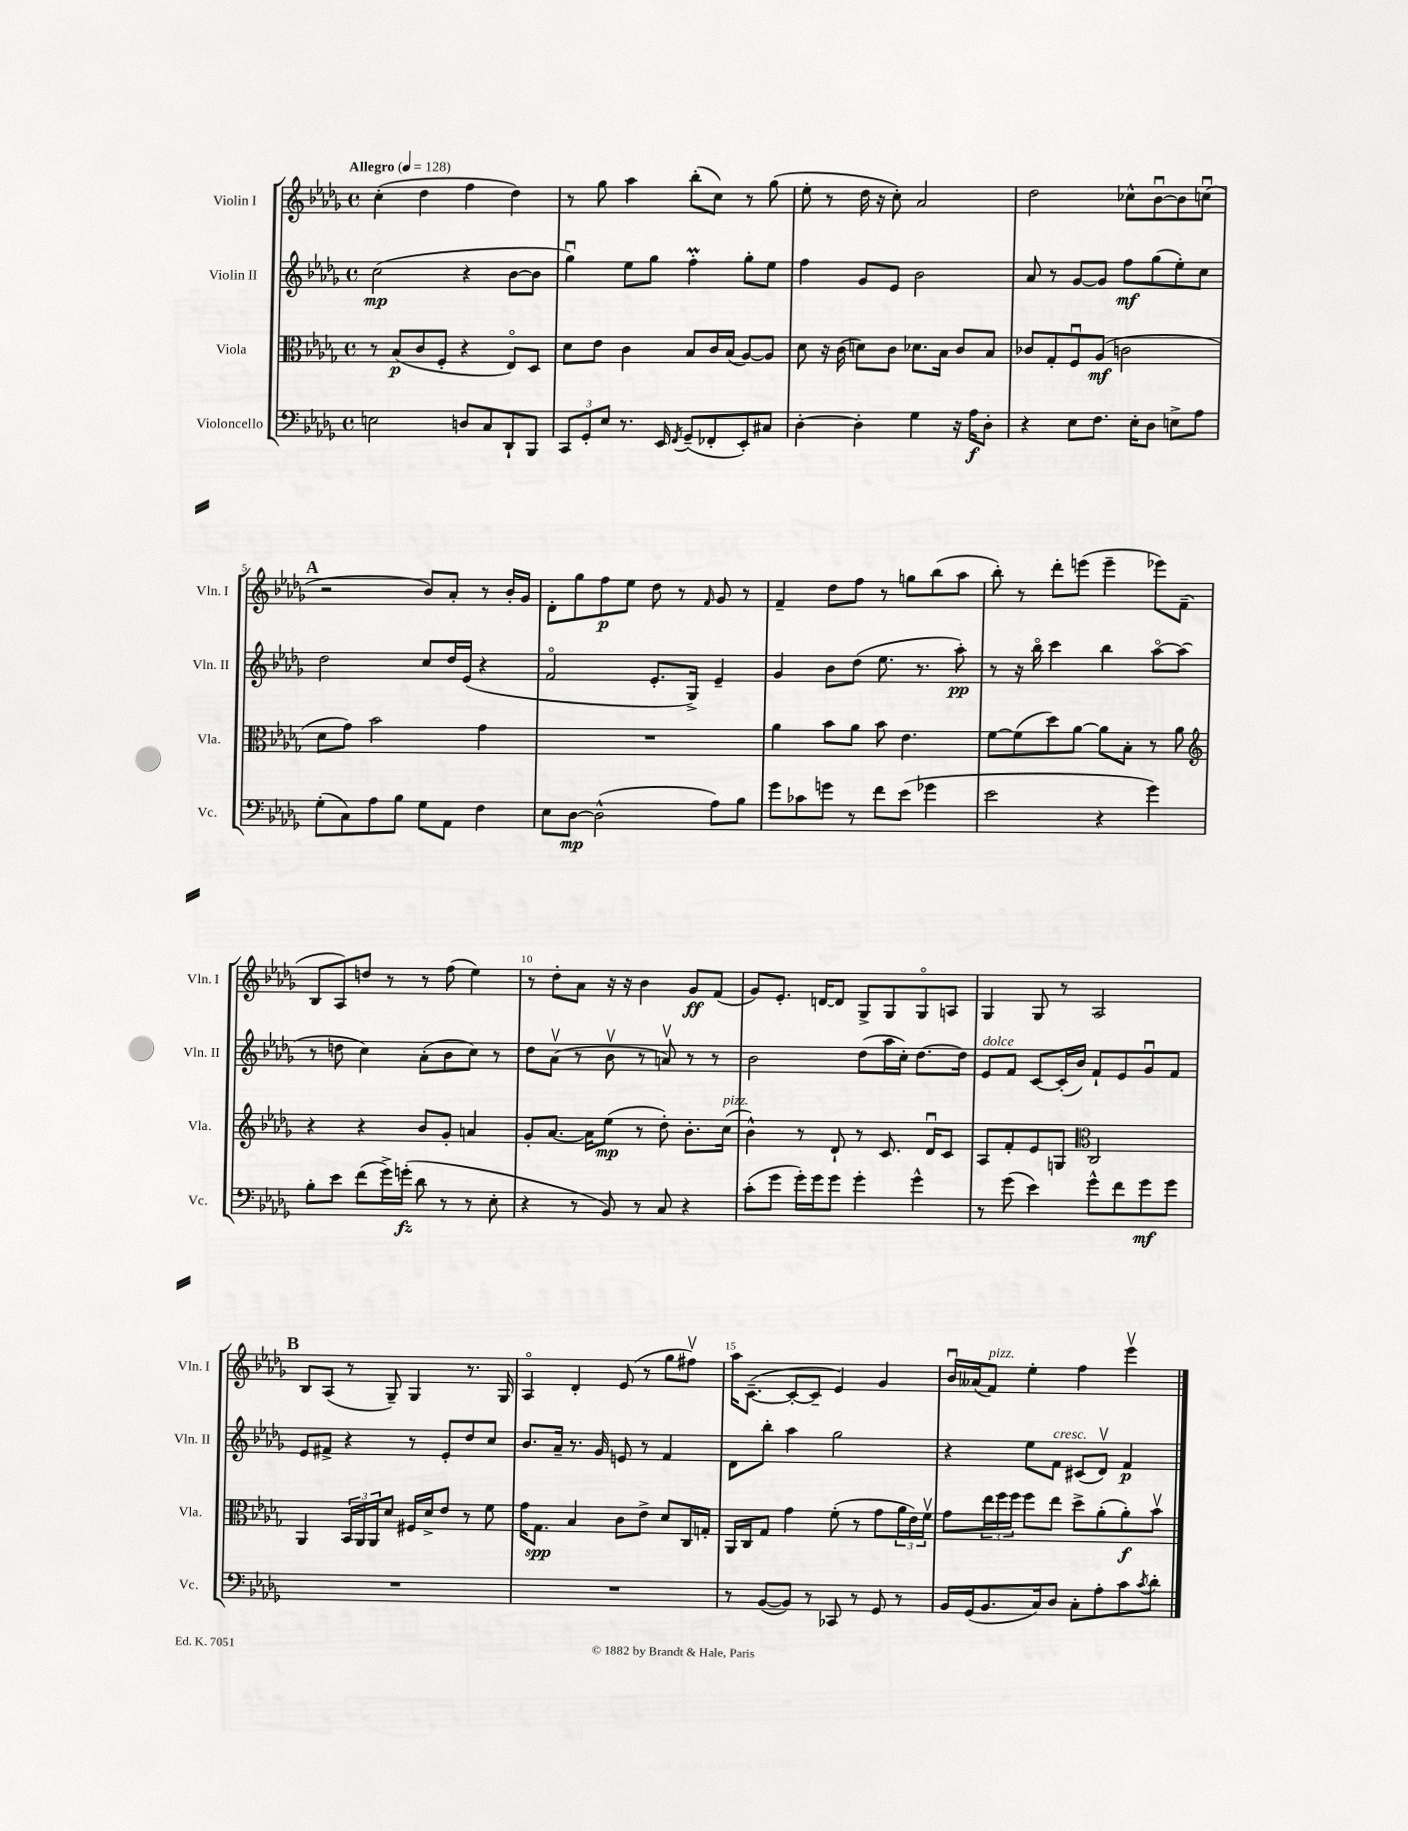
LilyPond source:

<<
\new StaffGroup <<
\new Staff = "s0" \with { instrumentName = "Violin I" shortInstrumentName = "Vln. I" } {
    \clef treble \key des \major \defaultTimeSignature \time 4/4 \tempo "Allegro" 4 = 128
    c''4-.( des''4 f''4 des''4) |
    r8 ges''8 aes''4 bes''8-.( c''8) r8 ges''8( |
    ees''8-. r8 des''16 r16 c''8-.) aes'2 |
    des''2 ces''8-^ bes'8~\downbow bes'8 c''8\downbow( |
    \mark \markup { \bold "A" } r2 bes'8) aes'8-. r8 bes'16-. ges'16 |
    des'8-. ges''8 f''8\p ees''8 des''8 r8 \grace { f'16 } ges'8 r8 |
    f'4-- des''8 f''8 r8 g''8 bes''8( aes''8 |
    bes''8-.) r8 des'''8-. e'''8( e'''4-- ees'''8) f'8--( |
    bes8 aes8) d''8 r8 r8 f''8( ees''4) |
    r8 des''8-. aes'8 r16 r16 bes'4 ges'8\ff f'8( |
    ges'8) ees'8.-. d'16~ d'8 ges8-> ges8 ges8\flageolet a8 |
    ges4 ges8 r8 aes2 |
    \mark \markup { \bold "B" } bes8 aes8( r8 ges8--) ges4 r8. ges16 |
    aes4\flageolet des'4-. ees'8( r8 ges''8 fis''8\upbow) |
    aes''16 c'8.~--( c'8~-. c'8-- ees'4) ges'4 |
    bes'16\downbow aeses'16( f'8^\markup { \italic "pizz." }) ees''4-. f''4 ees'''4\upbow \bar "|." |
}
\new Staff = "s1" \with { instrumentName = "Violin II" shortInstrumentName = "Vln. II" } {
    \clef treble \key des \major \defaultTimeSignature \time 4/4
    c''2\mp( r4 bes'8~ bes'8 |
    ges''4\downbow) ees''8 ges''8 f''4-.\prall ges''8-. ees''8 |
    f''4 ges'8 ees'8 bes'2 |
    aes'8 r8 ges'8~ ges'8 f''8\mf ges''8( ees''8-.) c''8 |
    \mark \markup { \bold "A" } des''2 c''8 des''16 ees'16( r4 |
    f'2\flageolet ees'8.-. ges16->) ees'4-- |
    ges'4 bes'8 des''8( ees''8. r8. aes''8-.\pp) |
    r8 r16 bes''16\flageolet c'''4 bes''4 aes''8~\flageolet aes''8( |
    r8 d''8 c''4) aes'8-.( bes'8 c''8) r8 |
    des''8 aes'8\upbow( r8 bes'8\upbow r8 a'8\upbow) r8 r8 |
    bes'2 des''8( aes''16 c''16-.) des''8.~ des''16 |
    ees'8^\markup { \italic "dolce" } f'8 c'8~ c'16-.( bes'16) f'8-! ees'8 ges'8\downbow f'8 |
    \mark \markup { \bold "B" } ees'8 fis'8-> r4 r8 ees'8-. des''8 c''8 |
    bes'8. aes'16-- r8. ges'16 e'8 r8 f'4 |
    des'8 bes''8-. aes''4 ges''2 |
    r4 ees''8 f'8^\markup { \italic "cresc." } cis'8( des'8\upbow) f'4\p \bar "|." |
}
\new Staff = "s2" \with { instrumentName = "Viola" shortInstrumentName = "Vla." } {
    \clef alto \key des \major \defaultTimeSignature \time 4/4
    r8 bes8\p( c'8 f8-. r4 ees8\flageolet) des8 |
    des'8 ees'8 c'4 bes8 c'16 bes16( aes8~) aes8 |
    des'8 r16 c'16( d'8) c'8 des'8. bes16 c'8 bes8 |
    ces'8 ges8-. f8\downbow aes8\mf( c'2 |
    \mark \markup { \bold "A" } des'8 ges'8) bes'2 ges'4 |
    R1 |
    aes'4 bes'8 aes'8 bes'8 ees'4. |
    f'8~ f'8( des''8) aes'8~ aes'8 bes8-. r8 aes'8 |
    \clef treble r4 r4 bes'8 ges'8-. a'4 |
    ges'8-. aes'8.~ aes'16 ees''8\mp( r8 des''8-.) bes'8.-. c''16^\markup { \italic "pizz." }( |
    bes'4-^) r8 des'8-! r8 c'8. des'16\downbow c'8 |
    aes8 f'8-. ees'8 g8 \clef alto c2 |
    \mark \markup { \bold "B" } aes,4 \tuplet 3/2 { bes,16 aes,16 aes,16 } des'8 fis16 des'16-> ees'8 r8 f'8 |
    ges'16 ges8.\spp bes4 c'8 ees'8-> des'8 c16 g16-. |
    aes,16 c16 ges8 ges'4 f'8-.( r8 ges'8 \tuplet 3/2 { aes'16 ees'16) f'16\upbow } |
    ges'8 \tuplet 3/2 { ees''16 f''16 f''16 } f''8 ees''8 des''8-> aes'8-.( aes'8-.\f) bes'8\upbow \bar "|." |
}
\new Staff = "s3" \with { instrumentName = "Violoncello" shortInstrumentName = "Vc." } {
    \clef bass \key des \major \defaultTimeSignature \time 4/4
    e2 d8 c8 des,8-! bes,,8 |
    \tuplet 3/2 { c,8 ges,8-. ees8 } r8. ees,16 \acciaccatura { f,8 } ges,8--( fes,8-. ees,8-.) cis8 |
    des4~-. des4-. ges4 r16 aes16\f des8-. |
    r4 ees8 f8. ees16-. des8 e8-> aes8 |
    \mark \markup { \bold "A" } ges8-.( c8) aes8 bes8 ges8 aes,8 f4 |
    ees8 des8~\mp des2-^( aes8) bes8 |
    ges'8 ces'8 g'8 r8 f'8 ees'8( ges'4 |
    ees'2 r4 ges'4) |
    bes8-. ees'8 f'8( ges'16->) g'16-.\fz( des'8 r8 r8 ees8-. |
    r4 r8 bes,8) r8 c8 r4 |
    c'8-.( ges'8 ges'16-.) ges'16 ges'8 ges'4-. ges'4-^ |
    r8 ges'8( ees'4) ges'8-^ f'8 ges'8\mf ges'8 |
    \mark \markup { \bold "B" } R1 |
    R1 |
    r8 bes,8~( bes,8) r8 ces,8 r8 ges,8 r8 |
    bes,16 ges,16( bes,8. c16) des8 c8-. aes8-. c'8 \acciaccatura { c'8 } des'8-. \bar "|." |
}
>>
>>
\layout { \context { \Score \override BarNumber.break-visibility = ##(#f #t #t) barNumberVisibility = #(every-nth-bar-number-visible 5) } }
